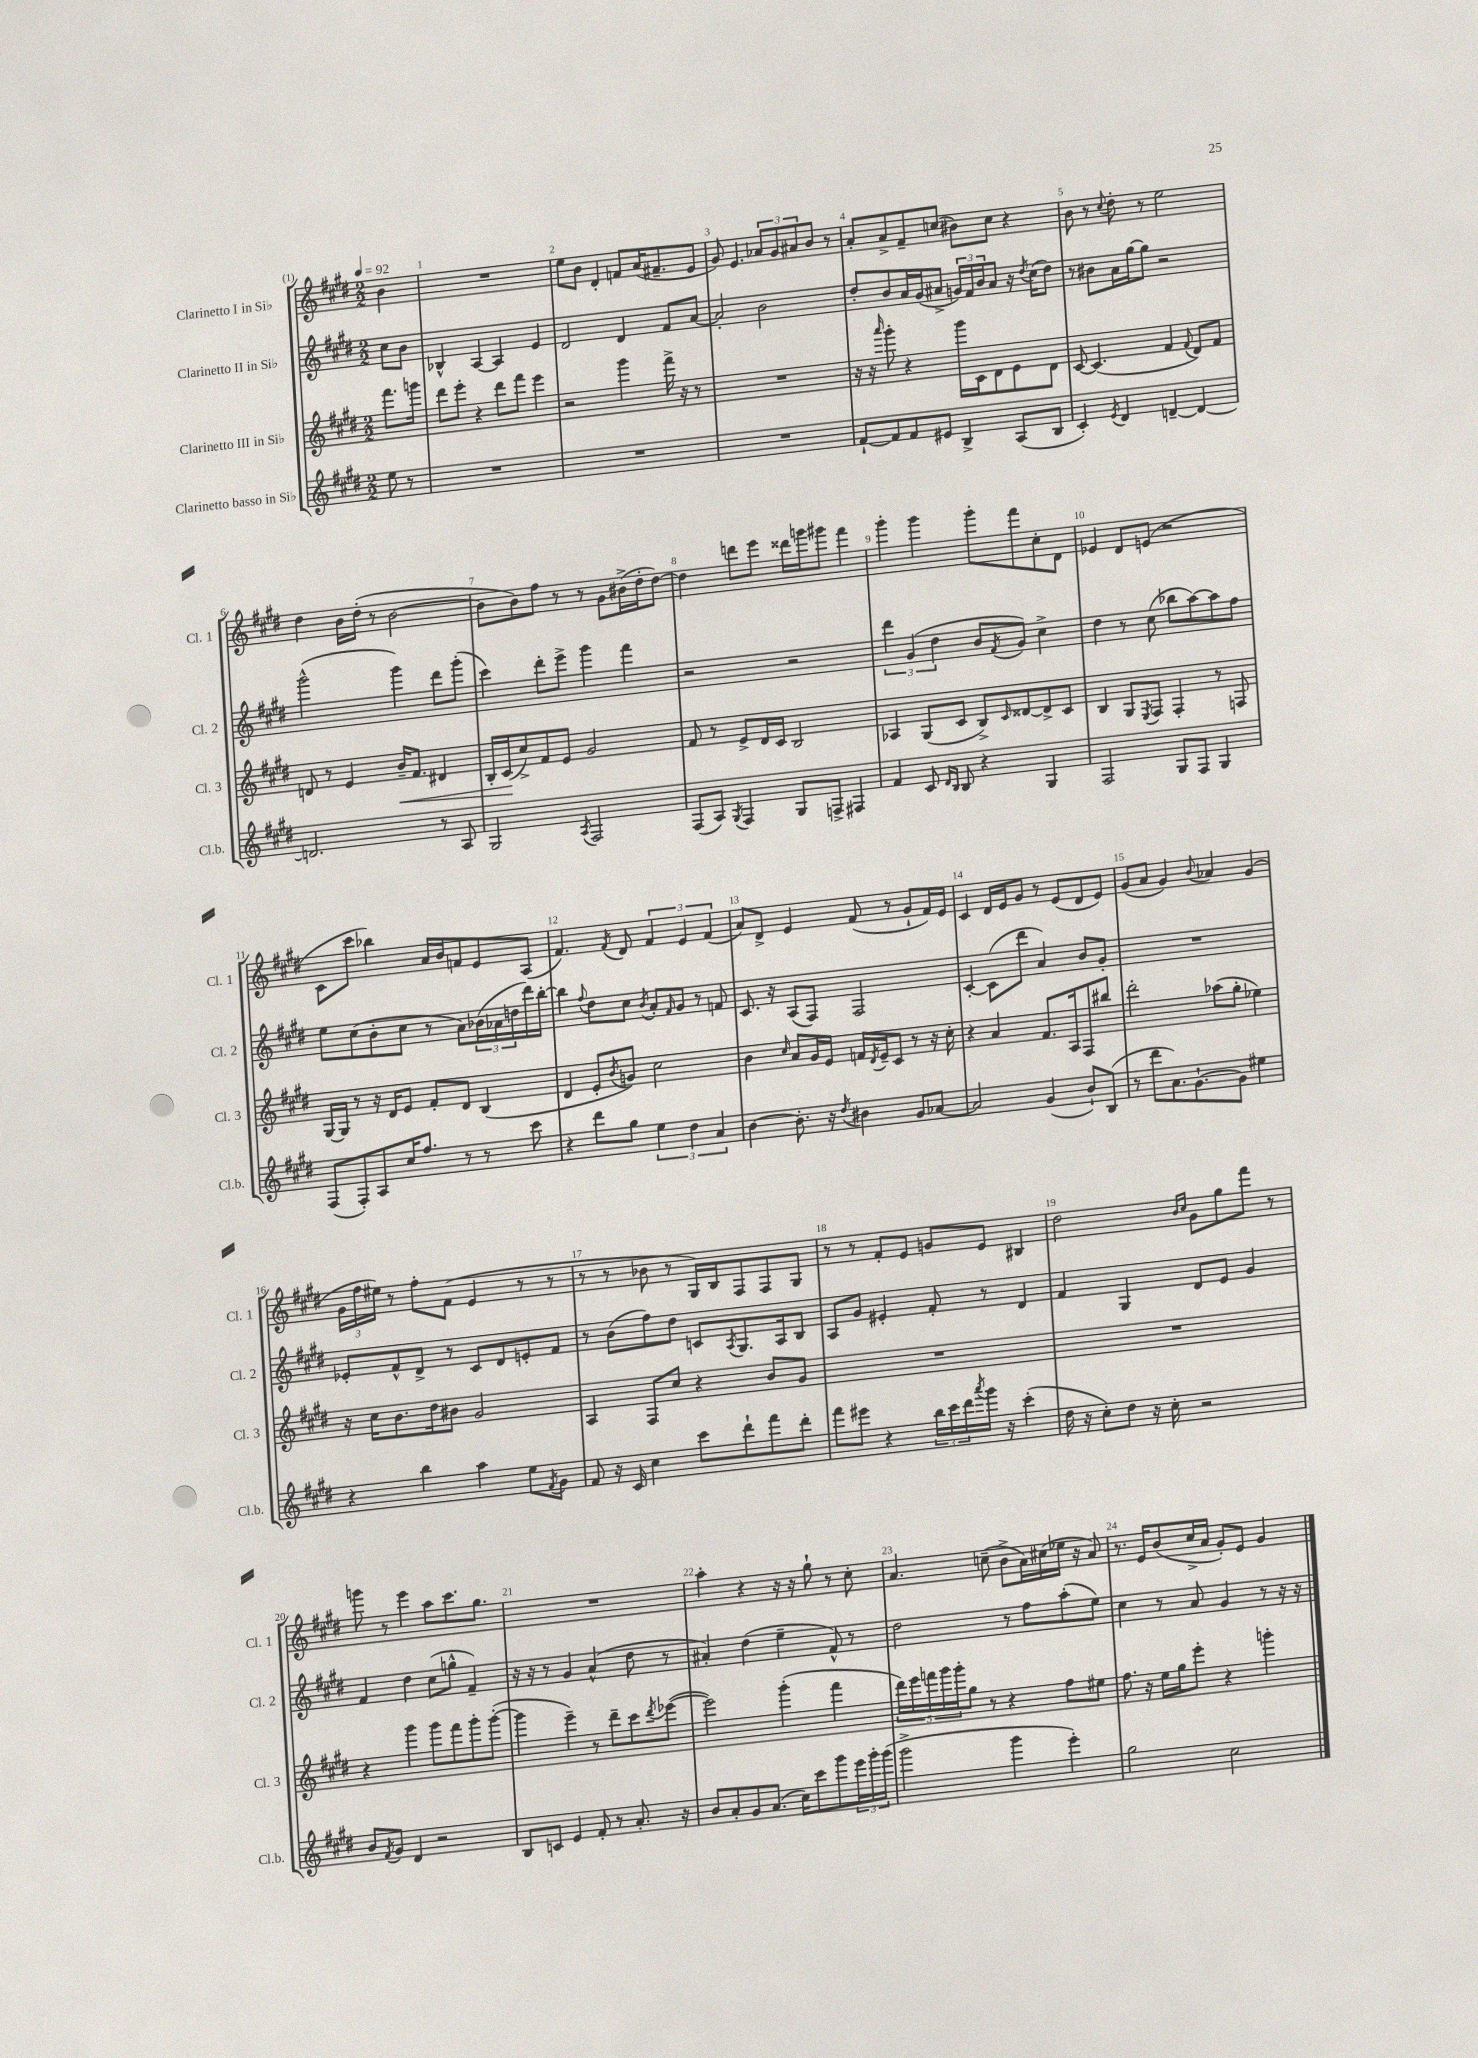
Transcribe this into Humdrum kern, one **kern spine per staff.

**kern	**kern	**dynam	**kern	**kern
*part4	*part3	*part3	*part2	*part1
*staff4	*staff3	*staff3	*staff2	*staff1
*I"Clarinetto basso in Si♭	*I"Clarinetto III in Si♭	*	*I"Clarinetto II in Si♭	*I"Clarinetto I in Si♭
*I'Cl.b.	*I'Cl. 3	*	*I'Cl. 2	*I'Cl. 1
*clefG2	*clefG2	*	*clefG2	*clefG2
*k[f#c#g#d#]	*k[f#c#g#d#]	*	*k[f#c#g#d#]	*k[f#c#g#d#]
*M2/2	*M2/2	*	*M2/2	*M2/2
*MM92	*MM92	*	*MM92	*MM92
=	=	=	=	=
8ee\	8.fff#\L	.	8cc#\L	4b\
8r	.	.	8b\J	.
.	16gggn\Jk	.	.	.
=1	=1	=1	=1	=1
1r	8ddd#\L	.	4B-X^^/	1r
.	8eee'\J	.	.	.
.	4r	.	[4A/	.
.	8ddd#\L	.	4A/]	.
.	8fff#\J	.	.	.
.	4eee\	.	4e/	.
=2	=2	=2	=2	=2
1r	2r	.	2d#/	8ee\L
.	.	.	.	8b\J
.	.	.	.	4d#'/
.	4ggg#\	.	4d#/	8fn/L
.	.	.	.	(16a/K
.	.	.	.	8.f#X~/
.	16fff#^\	.	8f#/L	.
.	16r	.	.	.
.	8r	.	[8a/J	8e/J
=3	=3	=3	=3	=3
1r	1r	.	2a'/]	8g#/)
.	.	.	.	4.e/
.	.	.	2b\	12a-X/L
.	.	.	.	12g#/
.	.	.	.	12a#X/
.	.	.	.	8b/J
.	.	.	.	8r
=4	=4	=4	=4	=4
[8f#`/L	16r	.	8dd#'/L	8a'/L
.	16r	.	.	.
.	16qqaaa/	.	.	.
8f#/]	8ggg#'\	.	8b/	8a^/
8f#/	4r	.	16a/L	8f#~/
.	.	.	(16g#/J	.
8e#X/J	.	.	8a#X^/J	(8ccn/J
4B^/	16ggg#\LL	.	24gn/LL)	8b#X\L)
.	.	.	24f#/	.
.	16c#\J	.	.	.
.	.	.	24b/J	.
.	8d#\	.	8a#/J	8cc\J
(8A/L	8e\	.	16r	4r
.	.	.	8qdd#/	.
.	.	.	(16cc#\KL	.
8B/J	8d#\J	.	8dd#\J)	.
=5	=5	=5	=5	=5
4c#'/)	[8c#/	.	8r	8b\
.	(4.c#/]	.	8b#X\L	8r
8qe/	.	.	.	8qqcc#/
4d#/	.	.	16a\L	8dd#'\
.	.	.	[16gg#\J	.
.	.	.	8gg#\J]	8r
[4dn~/	4f#/	.	2r	2ee\
.	8qqf#/	.	.	.
4d/_	8d#/L)	.	.	.
.	8f#/J	.	.	.
!!LO:LB:g=z
=6	=6	=6	=6	=6
2.dn/]	8dn/	.	(2ggg#^^\	4dd#\
.	8r	.	.	.
.	4e/	.	.	16b\LL
.	.	.	.	(16dd#'\JJ
.	.	.	.	8r
!	!	!LO:HP:b	!	!
.	16b~/KL	<	4ggg#\)	[2b\
.	8.f#/J	.	.	.
8r	4d#X/	.	8ddd#\L	.
8A/	.	.	(8ggg#'\J	.
=7	=7	=7	=7	=7
2G#/	16B'/LL	.	4ccc#\)	8b\L]
.	(16c#/J	.	.	.
.	8cc#^/)	[	.	8b\)
.	8f#/	.	8ddd#'\L	8ff#\J
.	8e/J	.	8eee^\J	8r
8qA/	.	.	.	.
2F#/	2g#/	.	4ggg#\	8r
.	.	.	.	8g#\L
.	.	.	4fff#\	(16b#X^\L
.	.	.	.	16dd#'\J
.	.	.	.	[8dd#\J)
=8	=8	=8	=8	=8
(8F#/L	8f#/	.	2r	4dd#\]
8A/J)	8r	.	.	.
8qG#/	.	.	.	.
4F#/	8e^/L	.	.	8dddn\L
.	16d#/L	.	.	8eee\J
.	16c#/JJ	.	.	.
8G#/L	2B/	.	2r	16ddd##X\LL
.	.	.	.	16gggn\J
8Fn^/J	.	.	.	8ggg#X\J
4F#X/	.	.	.	4fff#\
=9	=9	=9	=9	=9
4f#/	4A-X/	.	6ddd#\	4ggg#'\
.	.	.	(6g#/	.
8c#/	(8G#/L	.	.	4ggg#\
.	.	.	6dd#\	.
16qqd#/LL	.	.	.	.
16qqB/JJ	.	.	.	.
8B/	8c#/J	.	.	.
4r	8B^/L)	.	8b/L	8ggg#'\L
.	16qqc#/	.	8qf#/	.
.	[8d##X/	.	8g#/J)	8fff#\
4G#/	8d##^/]	.	4cc#^\	8cc#'\
.	8c#/J	.	.	8d#\J
=10	=10	=10	=10	=10
2F#/	4B/	.	4dd#\	4e-X/
.	8G#/L	.	8r	8d#/L
.	8qE/	.	.	.
.	8F#/J	.	(8cc#\	(8en/J
8G#/L	4F#'/	.	8bb-X\L	2r
8F#/J	.	.	[8aa\)	.
4G#/	8r	.	8aa\]	.
.	8Fn/	.	8ff#\J	.
!!LO:LB:g=z
=11	=11	=11	=11	=11
(8F#/L	[16G#/LL	.	8ee\L	8c#\L
.	16G#/JJ]	.	.	.
8F#'/)	8r	.	(8cc#\	8ccc#\J
8A/	16r	.	8b'\	4bb-X\)
.	16d#/KL	.	.	.
16cc#/K	8e/J	.	8cc#\J	.
8.ff#/J	.	.	.	.
.	8f#'/L	.	8r	16a/LL
.	.	.	.	16b/J
8r	8d#/J	.	8a\L)	8fn/
8r	(4B/	.	(24b-X\L	8e/
.	.	.	24a-X\	.
.	.	.	24ddn\	.
8ccc#\	.	.	16ddd#\)	(8A/J
.	.	.	[16bb'\JJ	.
=12	=12	=12	=12	=12
4r	4d#/	.	4bb\]	4.f#/)
.	.	.	8qqff#/	.
8ddd#\L	8e'/L	.	8dd#\L	.
.	8qb/	.	.	8qf#/
8gg#\J	8gn/J)	.	8cc#\J	8d#/
.	.	.	8qb/	.
6ee\	2cc#\	.	8a'/L	6f#/
.	.	.	16qqf#/	.
.	.	.	8g#/J	.
6dd#\	.	.	.	6e/
.	.	.	8r	.
6a/	.	.	.	(6f#/
.	.	.	8fn/	.
=13	=13	=13	=13	=13
[4b\	4b\	.	8.c#/	8a/L)
.	.	.	.	8d#^/J
.	.	.	16r	.
.	16qqcc#/	.	.	.
8.b'\]	8a/L	.	(8A/L	4e/
.	16g#/L	.	8F#/J)	.
16r	16e/JJ	.	.	.
8qdd#/	.	.	.	.
4b#X\	16fn/LL	.	2F#/	(8f#/
.	8qd#/	.	.	.
.	16e~/J	.	.	.
.	8c#/J	.	.	8r
8g#/L	8r	.	.	8g#`/L
[8a-X/J	16r	.	.	16f#/L)
.	16cc#'\	.	.	16e/JJ
=14	=14	=14	=14	=14
2a-/]	4r	.	[4c#'/	4c#/
.	4a/	.	(8c#\L]	16d#/LL
.	.	.	.	16e/J
.	.	.	8ddd#\J	8g#/J
(4g#/	8.f#/L	.	4a/)	8r
.	.	.	.	(8e/L
.	16A/k	.	.	.
8b`/L)	8F#/	.	8b/L	8d#/
(8B/J	8bb#X/J	.	8g#'/J	8e/J)
=15	=15	=15	=15	=15
8r	2ddd#'\	.	1r	(8g#/L
8ddd#\L	.	.	.	8a/J
8.a\)	.	.	.	4g#/)
[8.g#`\	.	.	.	.
.	.	.	.	8qqb/
.	(8aa-X\L	.	.	4a-X/
8g#\J]	8gg#'\J	.	.	.
4ee#X\	4ee-X\)	.	.	(4g#/
!!LO:LB:g=z
=16	=16	=16	=16	=16
4r	16r	.	8e-X'/L	24g#\LL
.	.	.	.	24ff#\
.	16cc#\KL	.	.	.
.	.	.	.	24ee#X\JJ)
.	8.b\	.	8f#^^/	8r
4bb\	.	.	8d#^/J	8ff#'\L
.	16dd#\k	.	.	.
.	8b#X\J	.	8r	(8f#\J
4aa\	2g#/	.	8c#/L	4e/
.	.	.	8d#/	.
8ee\L	.	.	8en'/	8r
8qf#/	.	.	.	.
8g#\J	.	.	8f#/J	8r
=17	=17	=17	=17	=17
8f#/	4A/	.	8r	8r
16r	.	.	(8b\L	8r
16c#/	.	.	.	.
4cc#\	8F#/L	.	8ff#\)	8b-X\
.	8cc#/J	.	8dd#\J	8r
8ccc#\L	4r	.	8cn/L	16G#/LL)
.	.	.	.	16B/J
.	.	.	8qA/	.
8ddd#`\	.	.	8.G#/	8F#/
8fff#\	8b/L	.	.	8F#/
.	.	.	16A/k	.
8ddd#'\J	8g#/J	.	8B/J	8G#/J
=18	=18	=18	=18	=18
8fff#\L	1r	.	8A/L	8r
8eee#X\J	.	.	8g#/J	8r
4r	.	.	4e#X'/	8f#'/L
.	.	.	.	8e/J
24bb\LL	.	.	8f#'/	8gn/L
24ccc#\	.	.	.	.
24ddd#\	.	.	.	.
8qaaa/	.	.	.	.
16ggg#\JJ	.	.	8r	8e/J
16r	.	.	.	.
(4ccc#'\	.	.	4d#/	4B#X/
=19	=19	=19	=19	=19
16dd#\	1r	.	4f#/	2dd#\
16r	.	.	.	.
8cc#'\L)	.	.	.	.
8dd#\J	.	.	4G#/	.
16r	.	.	.	.
16cc#'\	.	.	.	.
.	.	.	.	16qqb/LL
.	.	.	.	16qqcc#/JJ
2r	.	.	8d#/L	8g#\L
.	.	.	8e/J	8gg#\
.	.	.	4g#/	8fff#\J
.	.	.	.	8r
!!LO:LB:g=z
=20	=20	=20	=20	=20
8b/L	4r	.	4f#/	8gggn\
8qf#/	.	.	.	.
8g#/J	.	.	.	8r
4d#/	4ggg#\	.	4dd#\	4eee\
2r	8ggg#\L	.	(8cc#\L	8aa\L
.	8fff#\	.	8ggn^^\J	8.ccc#\
.	8ggg#'\	.	4f#~/)	.
.	.	.	.	8.gg#\J
.	([8ggg#'\J	.	.	.
=21	=21	=21	=21	=21
8B/L	4ggg#\]	.	16r	1r
.	.	.	16r	.
8cn/J	.	.	8r	.
4e/	4eee~\)	.	4g#/	.
8f#'/	8r	.	(4a^^/	.
8r	8ddd#~\L	.	.	.
8.a'/	8ccc#\	.	8dd#\	.
.	8qddd#/	.	.	.
.	([8eee-X\J	.	8r	.
16r	.	.	.	.
=22	=22	=22	=22	=22
8b/L	2eee-\])	.	4a#X'/)	4aa'\
8a'/	.	.	.	.
8g#/	.	.	(4dd#\	4r
(8.a/J	.	.	.	.
.	(4ggg#'\	.	4ee~\	16r
16cc#\KL)	.	.	.	16r
8ccc#\	.	.	.	8gg#`\
8ggg#\	4fff#\	.	8f#^^/)	8r
24eee\L	.	.	8r	8cc#'\
24ggg#'\	.	.	.	.
(24ggg#\JJ	.	.	.	.
=23	=23	=23	=23	=23
2ggg#^\	20ddd#\LL)	.	2dd#\	4.a/
.	20eee\	.	.	.
.	20fffn\	.	.	.
.	20ggg#\	.	.	.
.	20ggg#'\J	.	.	.
.	8gg#\J	.	.	.
.	8r	.	.	(8ccn~\
4ggg#\	4r	.	8r	8b^\L
.	.	.	8ff#\L	16a\L)
.	.	.	.	(16cc#X\
4eee'\)	8ff#\L	.	(8aa'\	16ee-X\JJ
.	.	.	.	16r
.	8ee#X\J	.	8ee\J)	8a/)
=24	=24	=24	=24	=24
2gg#\	8.ff#\	.	4cc#\	8.r
.	16r	.	.	16e/KL
.	16ee\LL	.	8r	(8b/
.	16gg#\J	.	.	.
.	8eee'\J	.	8a/	16cc#^/L
.	.	.	.	16a/JJ
2cc#\	4r	.	4g#/	8g#'/L)
.	.	.	.	8e/J
.	4gggn'\	.	8r	4g#/
.	.	.	16r	.
.	.	.	16r	.
==	==	==	==	==
*-	*-	*-	*-	*-
